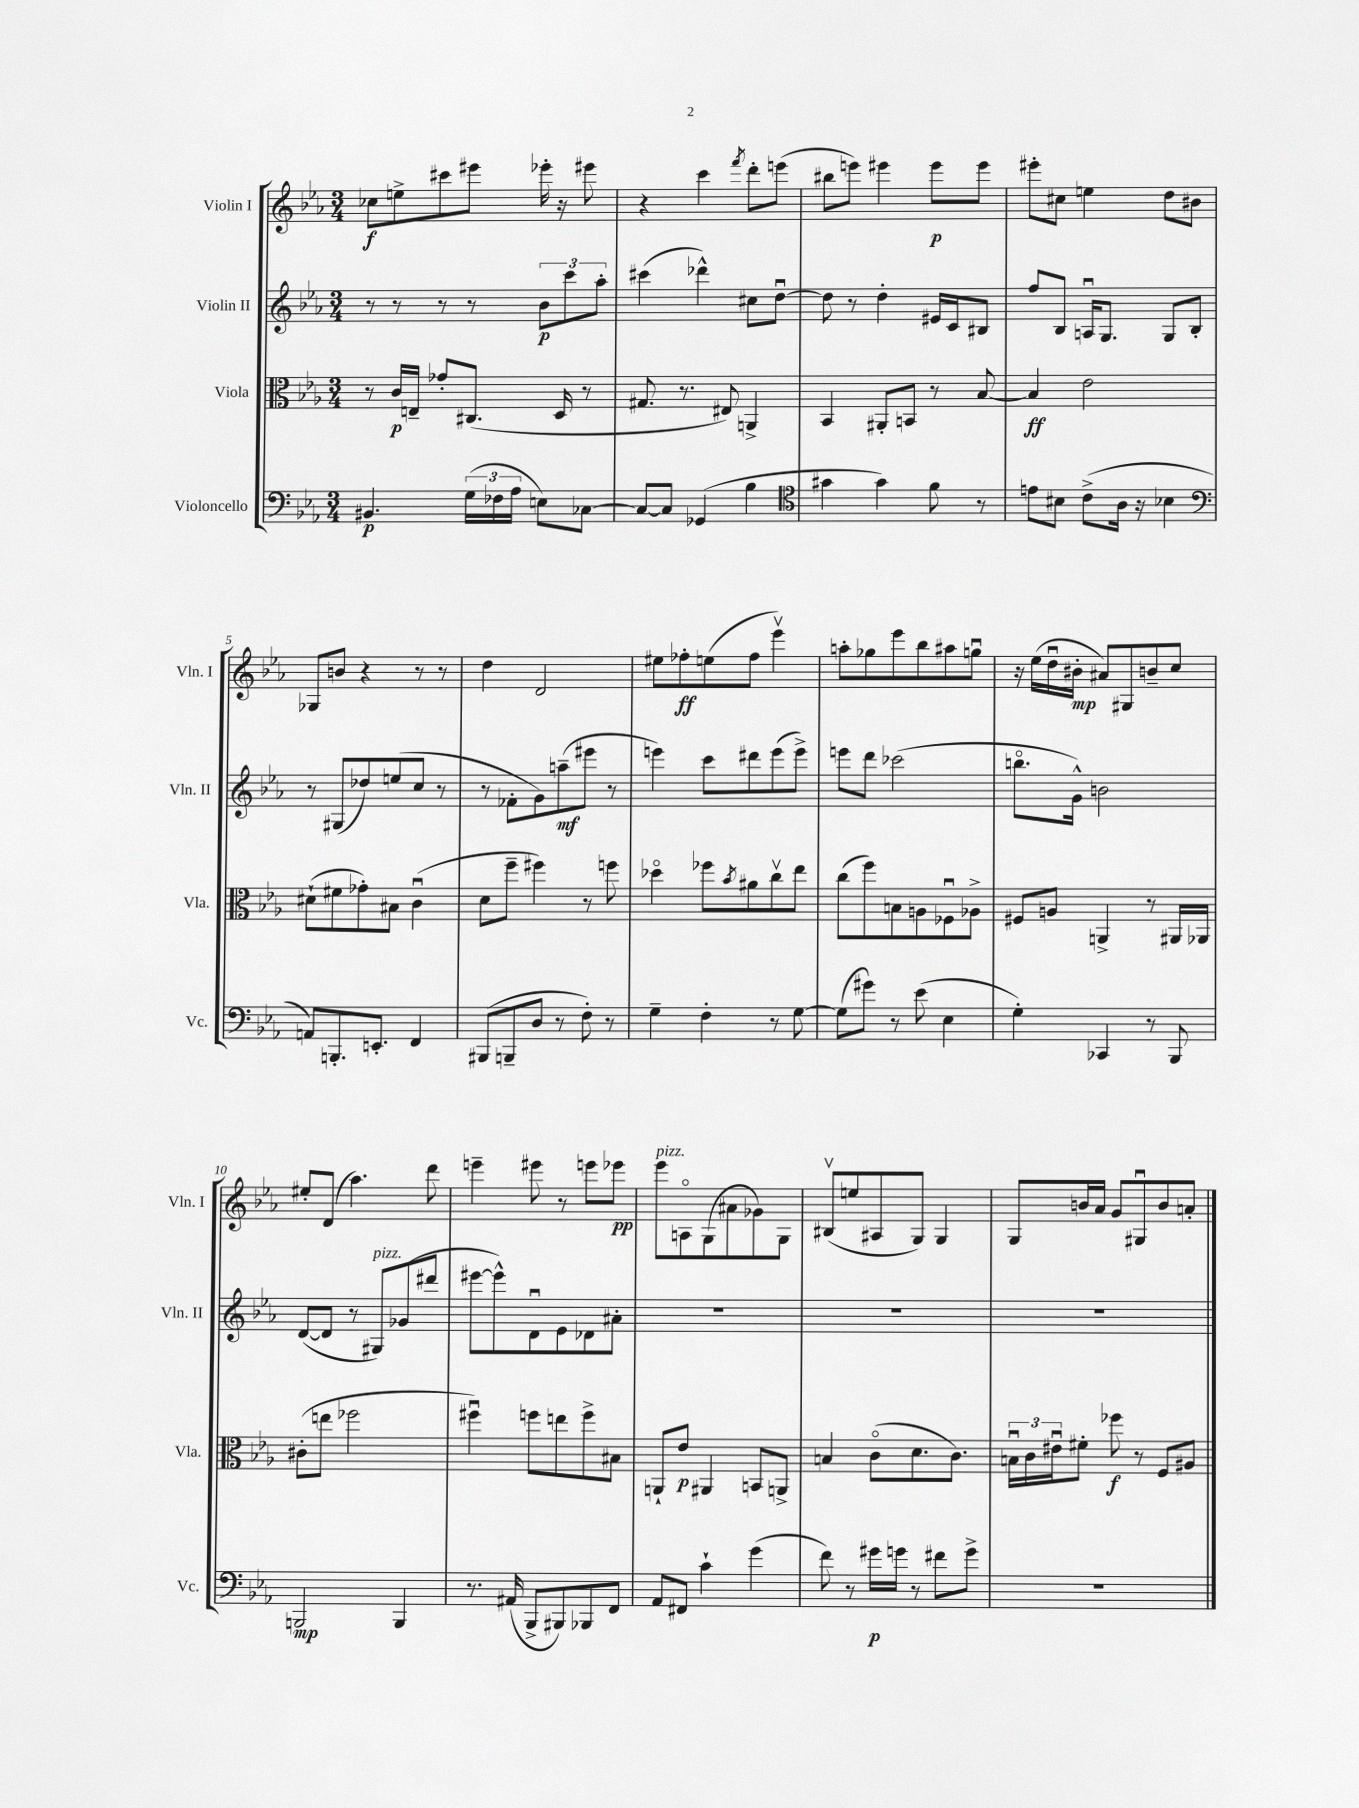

**kern	**kern	**kern	**kern
*staff4	*staff3	*staff2	*staff1
*clefF4	*clefC3	*clefG2	*clefG2
*k[b-e-a-]	*k[b-e-a-]	*k[b-e-a-]	*k[b-e-a-]
*M3/4	*M3/4	*M3/4	*M3/4
4.BB#	8r	8r	8cc-
.	16c	8r	8ee^
.	16E~	.	.
.	8g-'	8r	8ccc#
(24G	(8.C#	8r	8eee#
24F-	.	.	.
24A-	.	.	.
8E)	.	12b-	16eee-'
.	16D	.	16r
.	.	12ccc	.
[8C-	8r	.	8eee#
.	.	12aa-'	.
=	=	=	=
8C-_	8.G#	(4ccc#	4r
8C-]	.	.	.
.	8.r	.	.
(4GG-	.	4ddd-^^)	4ccc
.	8E#)	.	.
.	.	.	8qfff
4B-	4AA^	8cc#	8ddd'
.	.	[8ddu	(8eee
=	=	=	=
*clefC4	*	*	*
4g#	4BB-	8dd]	8bb#
.	.	8r	8eee)
4g#)	8AA#'	4dd'	4eee#
.	8BB	.	.
8f	8r	16e#	8eee#
.	.	16c	.
8r	[8B-	8B#	8eee#
=	=	=	=
8e	4B-]	8ff	8eee#'
8B#	.	8B-	8cc#
(8c^	2e-	16Au	4ee
.	.	8.G	.
16A-	.	.	.
16r	.	.	.
4B-	.	8G	8dd
.	.	8B-'	8b#
=	=	=	=
*clefF4	*	*	*
8AA)	(8d#`	8r	8G-
8.BBB'	8f#	(8G#	8b
.	8g-')	8dd-)	4r
8.EE'	.	.	.
.	8B#	(8ee	.
4FF	(4cu	8cc	8r
.	.	8r	8r
=	=	=	=
(8BBB#	8d	8r	4dd
8BBB~	8ff~	8f-'	.
8D	4ff#)	8g)	2d
8r	.	(8aa~	.
8F')	8r	8eee#	.
8r	8ff	8r	.
=	=	=	=
4G~	4dd-o	4eee)	8ee#
.	.	.	8ff-'
4F'	8ff-	8ccc	(8ee
.	8qb-	.	.
.	8a#	8ddd#	8ff-
8r	8ccv	(8eee	4eee-v)
[8G	8ee-	8eee^)	.
=	=	=	=
(8G]	(8cc	8eee	8aa'
8g#)	8ff)	8ddd	8gg-
8r	8B	(2ccc-	8eee-
(8e-	8A	.	8bb-
4E-	8F-u	.	8aa#
.	8A-^	.	8ggu
=	=	=	=
4G')	8F#	8.bbo	16r
.	.	.	(16ee-
.	8A	.	16ddu
.	.	16g^^)	16b#'
4CC-	4AA^	2b	8a#)
.	.	.	8G#
8r	8r	.	8b~
8BBB-	16AA#	.	8cc
.	16AA-	.	.
=	=	=	=
2BBB	(8c#'	([8d	8ee#'
.	8ee	8d]	(8d
.	2ff-	8r	4.aa-)
.	.	8G#)	.
4BBB	.	(8g-	.
.	.	8ddd#	8ddd
=	=	=	=
8.r	4ff#u)	[8eee#	4eee~
.	.	8eee#^^])	.
(16AA#	.	.	.
8BBB-^	8ff	8du	8eee#
8BBB#)	8ee	8e-	8r
8BBB-	8ff^	8d-	8eee
8FF	8B#	8a#'	8eee-
=	=	=	=
8AA-	8AA`	2.r	8eee-
8FF#	8e-	.	8Ao
4c`	4AA#	.	(8G
.	.	.	8a#
(4g	8BB	.	8g-)
.	8AA^	.	8G
=	=	=	=
8f)	4B	2.r	(8B#v
8r	.	.	8ee
16g#	(8co	.	8A#
16g	.	.	.
8r	8.d	.	8G)
8f#	.	.	4G
.	8.c)	.	.
8g^	.	.	.
=	=	=	=
2.r	24Bu	2.r	8G
.	24c	.	.
.	24e#u	.	.
.	8f#'	.	16b
.	.	.	16a-
.	8ff-	.	8g
.	8r	.	8G#u
.	8F	.	8b
.	8A#	.	8a'
==	==	==	==
*-	*-	*-	*-
